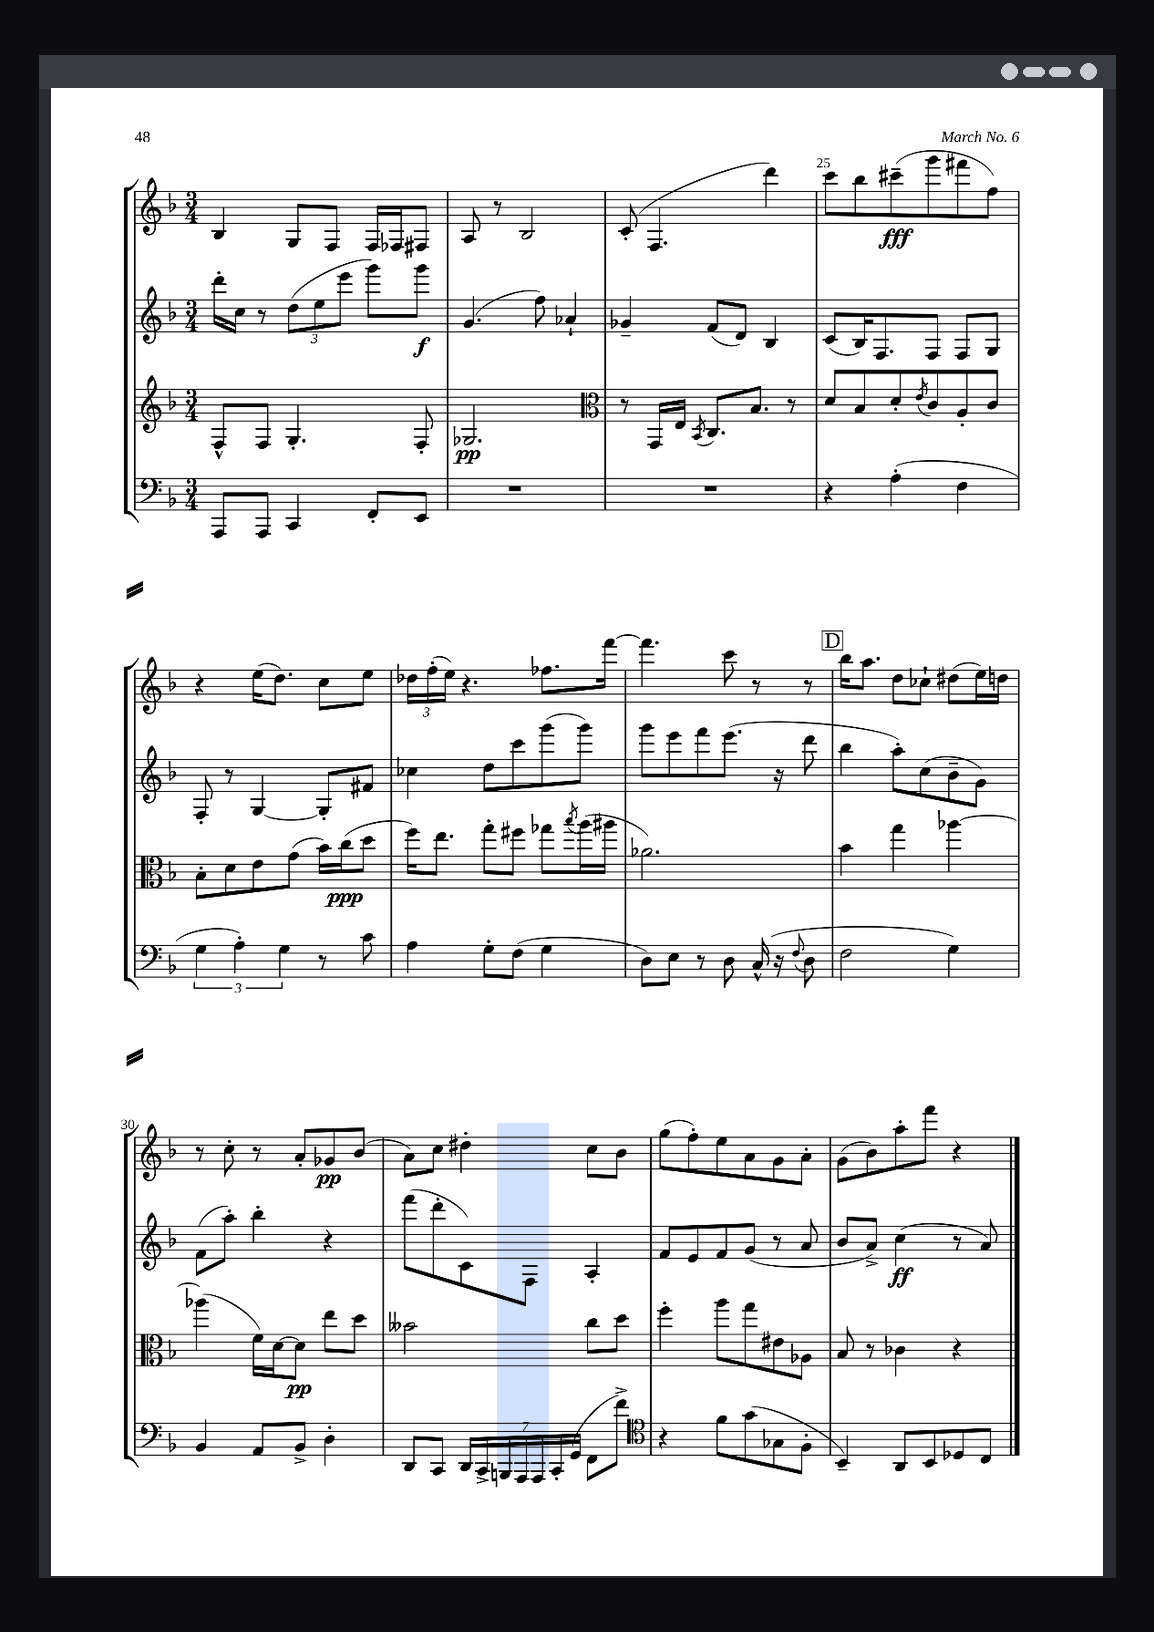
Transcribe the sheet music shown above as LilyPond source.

<<
\new StaffGroup <<
\new Staff = "s0" {
    \clef treble \key f \major \numericTimeSignature \time 3/4
    bes4 g8 f8 f16 fes16 fis8 |
    a8 r8 bes2 |
    c'8-.( f4. d'''4) |
    c'''8 bes''8 cis'''8--\fff( g'''8 fis'''8 f''8) |
    r4 e''16( d''8.) c''8 e''8 |
    \tuplet 3/2 { des''16 f''16-.( e''16) } r4. fes''8. f'''16~ |
    f'''4. c'''8 r8 r8 |
    \mark \markup { \box "D" } bes''16 a''8. d''8 ces''8-! dis''8( e''16) d''16 |
    r8 c''8-. r8 a'8-. ges'8\pp bes'8( |
    a'8) c''8 dis''4-. c''8 bes'8 |
    g''8( f''8-.) e''8 a'8 g'8 a'8-. |
    g'8( bes'8) a''8-. f'''8 r4 \bar "|." |
}
\new Staff = "s1" {
    \clef treble \key f \major \numericTimeSignature \time 3/4
    d'''16-. c''16 r8 \tuplet 3/2 { d''8( e''8 e'''8 } g'''8) g'''8\f |
    g'4.( f''8) aes'4-! |
    ges'4-- f'8( d'8) bes4 |
    c'8( bes16) f8. f8 f8 g8 |
    f8-. r8 g4~ g8-. fis'8 |
    ces''4 d''8 c'''8 g'''8( g'''8) |
    g'''8 e'''8 f'''8 e'''8.( r16 d'''8 |
    \mark \markup { \box "D" } bes''4 a''8-.) c''8( bes'8-- g'8) |
    f'8( a''8-.) bes''4-. r4 |
    f'''8( d'''8-. c'8) f8 a4-. |
    f'8 e'8 f'8 g'8( r8 a'8 |
    bes'8 a'8->) c''4\ff( r8 a'8) \bar "|." |
}
\new Staff = "s2" {
    \clef treble \key f \major \numericTimeSignature \time 3/4
    f8-^ f8 g4.-. f8-. |
    ges2.\pp |
    \clef alto r8 g,16 e16 \acciaccatura { bes,8 } c8. bes8. r8 |
    d'8 bes8 d'8-. \acciaccatura { e'8 } c'8 a8-. c'8 |
    bes8-. d'8 e'8 g'8( bes'16) c''16\ppp( d''8 |
    f''16) e''8. g''8-. fis''8 ges''8 \acciaccatura { bes''8 } a''16( ais''16 |
    aes'2.) |
    \mark \markup { \box "D" } bes'4 g''4 aes''4~ |
    aes''4( f'16) d'16~ d'8\pp e''8 d''8 |
    beses'2 c''8 d''8 |
    f''4-. a''8 g''8 eis'8 aes8 |
    bes8 r8 ces'4 r4 \bar "|." |
}
\new Staff = "s3" {
    \clef bass \key f \major \numericTimeSignature \time 3/4
    a,,8 a,,8 c,4 f,8-. e,8 |
    R2. |
    R2. |
    r4 a4-.( f4 |
    \tuplet 3/2 { g4 a4-.) g4 } r8 c'8 |
    a4 g8-. f8( g4 |
    d8) e8 r8 d8 c16-^( r16 \appoggiatura { f8 } d8 |
    \mark \markup { \box "D" } f2 g4) |
    bes,4 a,8 bes,8-> d4-. |
    d,8 c,8 \tuplet 7/4 { d,16 c,16-> b,,16 a,,16 a,,16 c,16-. g,16( } f,8 f'8->) |
    \clef tenor r4 f'8 g'8( ges8 f8-. |
    bes,4--) a,8 bes,8 des8 c8 \bar "|." |
}
>>
>>
\layout { \context { \Score currentBarNumber = #22 \override BarNumber.break-visibility = ##(#f #t #t) barNumberVisibility = #(every-nth-bar-number-visible 5) } }
